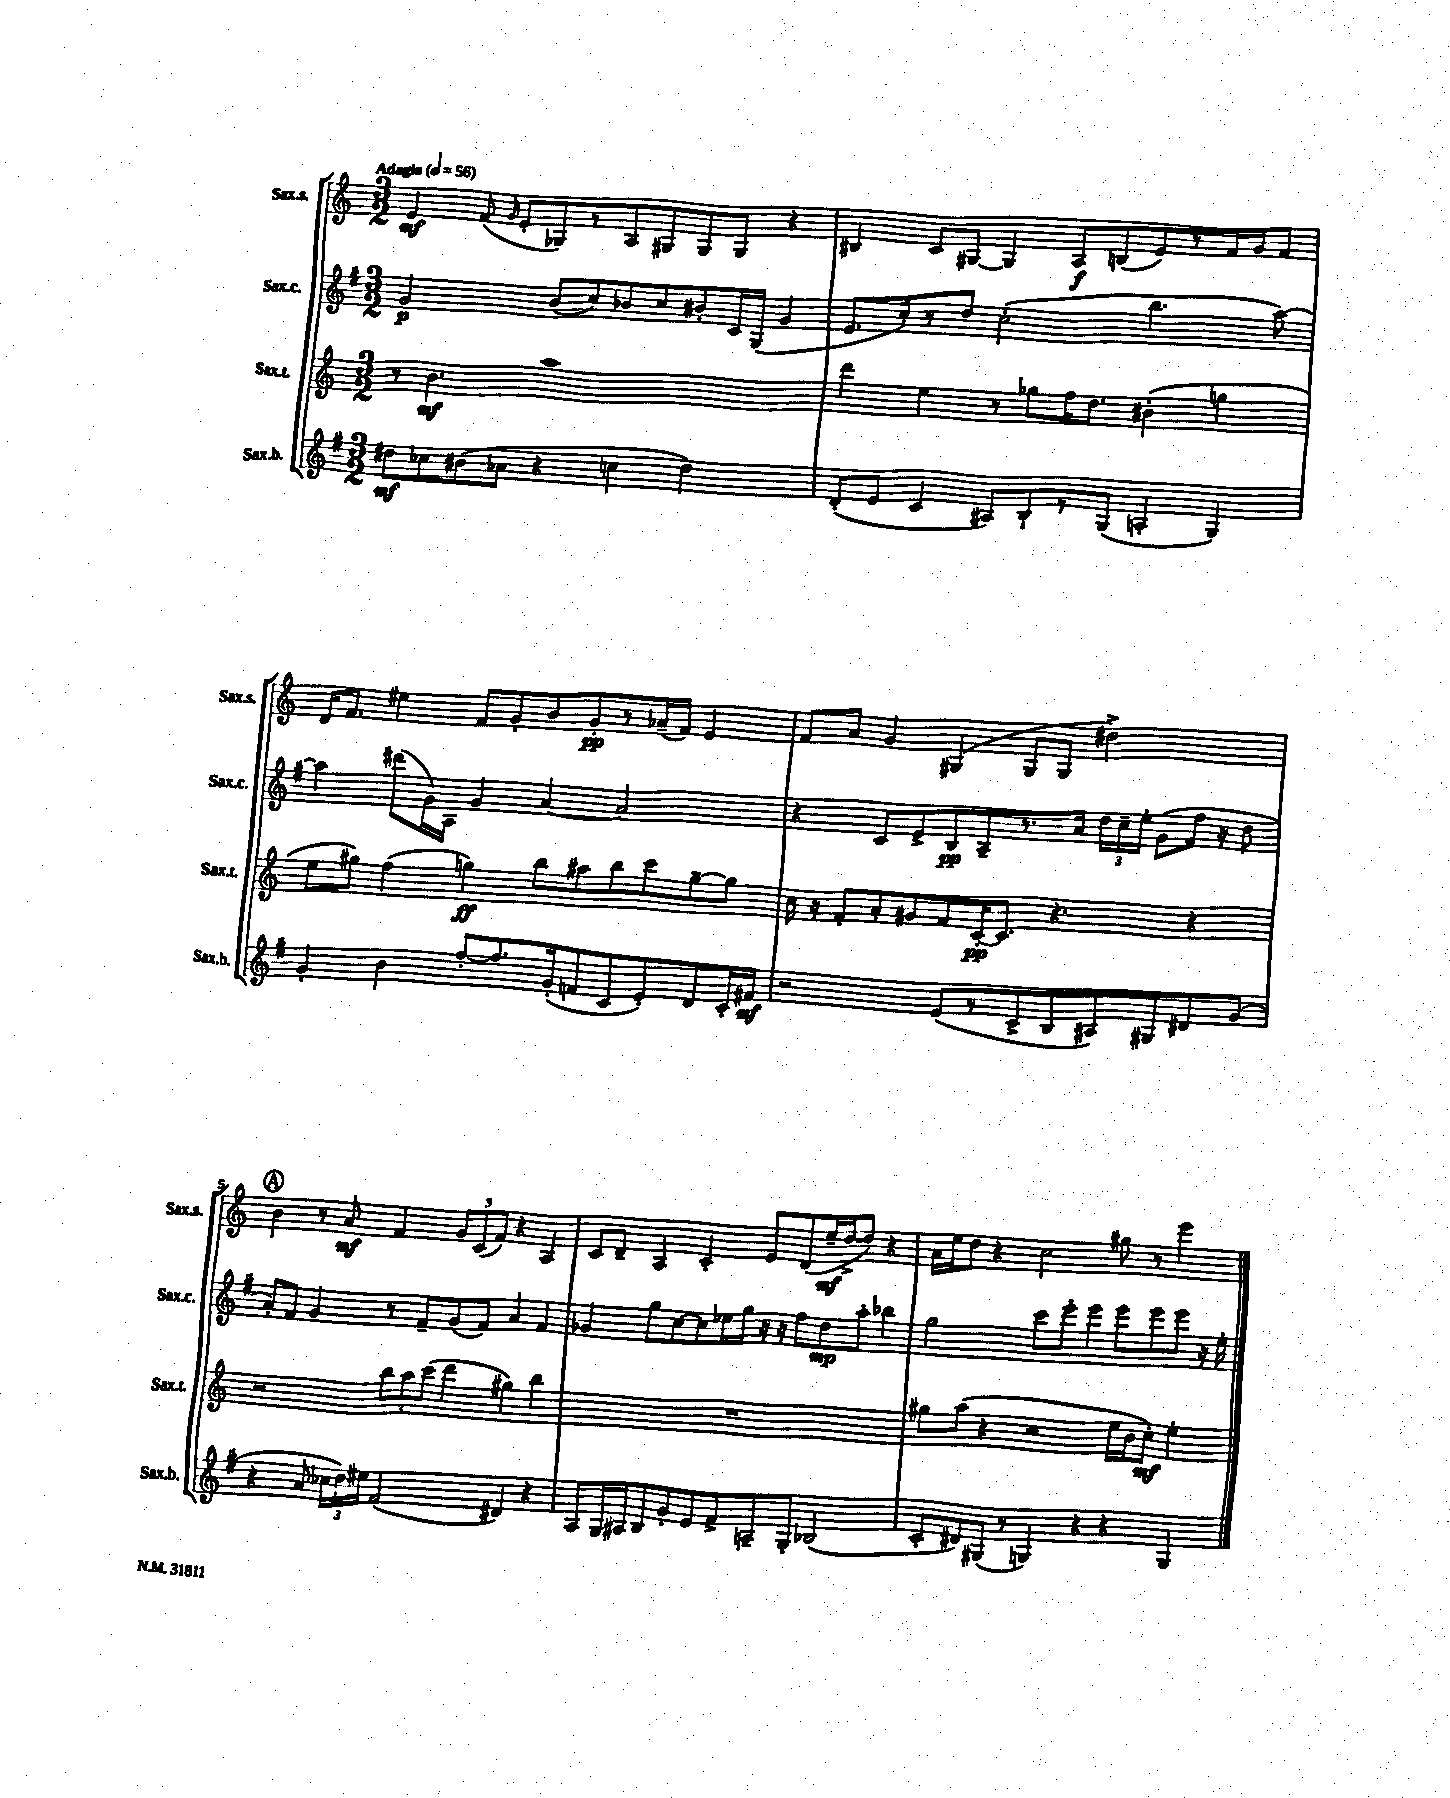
<<
\new StaffGroup <<
\new Staff = "s0" \with { instrumentName = "Sax.s." shortInstrumentName = "Sax.s." } {
    \clef treble \key c \major \numericTimeSignature \time 3/2 \tempo "Adagio" 4 = 56
    \autoBeamOff e'4\mf f'8( \grace { g'16 } e'8[-. ges8) r8 a8 gis8 gis8 gis8] r4 |
    bis4 c'8[ gis8]~ gis4 a8[\f b8( e'8) r8 f'16 g'16 f'8] |
    d'16[ f'8.] eis''4 f'8[ g'8-. b'8 g'8-.\pp r8 aes'16--( f'16]) e'4 |
    f'8[ a'8] g'4 gis4( gis8[ gis8] dis''2->) |
    \mark \markup { \circle "A" } b'4 r8 a'8\mf f'4 \tuplet 3/2 { g'8[ c'8( f'8]) } r4 a4 |
    c'8[ d'8]-- a4 c'4-. e'8[ d'8( e''16--\mf d''16~-> d''8]) r4 |
    a'16[ e''16 d''8] r4 c''2 gis''8 r8 e'''4 \bar "|." |
}
\new Staff = "s1" \with { instrumentName = "Sax.c." shortInstrumentName = "Sax.c." } {
    \clef treble \key g \major \numericTimeSignature \time 3/2
    \autoBeamOff g'2\p b'8[( c''8) bes'8 c''8 bis'8-. c'16 g16]( g'4 |
    e'8.[ c''16-.) r8 d''8] c''2-.( b''4. a''8~) |
    a''4 dis'''8[( g'16) a16] g'4 a'4~ a'2 |
    r4 c'8[ e'8-> b8\pp a8-- r8. a'16] \tuplet 3/2 { d''16[ c''16-- e''16]-. } g'8[( fis''16] r16 d''8 |
    \mark \markup { \circle "A" } a'8[-.) fis'8] g'4 r8 fis'8[-- g'8( fis'8]) a'4 fis'4 |
    ges'4 g''8[ c''8~ c''8 ees''16 g''16] r16 r16 fis''8[ d''8\mp a''8]-. bes''4 |
    g''2 c'''8[ e'''8]-. e'''4 e'''8[ e'''8 e'''8] r16 e''16-. \bar "|." |
}
\new Staff = "s2" \with { instrumentName = "Sax.t." shortInstrumentName = "Sax.t." } {
    \clef treble \key c \major \numericTimeSignature \time 3/2
    \autoBeamOff r8 b'4.\mf a''1 |
    d'''4 e''4 r8 ges''8[ f''16 d''8.] bis'4-.( g''4 |
    e''8[ gis''8]) f''4( g''4\ff) b''8[ ais''8 b''8 c'''8 g''8~-- g''8] |
    c''16 r16 f'8[-. a'8-. gis'8 f'8 c'16~-.\pp c'8.] r4. r4 |
    \mark \markup { \circle "A" } r2 \tuplet 3/2 { b''8[ a''8 c'''8]( } d'''4 gis''4) b''4 |
    R1. |
    gis''8[ a''8]( r4 r2 e''16[ b'16 c''8]-.\mf) e''4-. \bar "|." |
}
\new Staff = "s3" \with { instrumentName = "Sax.b." shortInstrumentName = "Sax.b." } {
    \clef treble \key g \major \numericTimeSignature \time 3/2
    \autoBeamOff dis''8[\mf ces''8 bis'8( aes'8] r4 c''4 dis''2) |
    d'8[-.( e'8] c'4 ais8[) b8-! r8 g8]( a4-. g4) |
    g'4-. b'4 fis''8[~-. fis''8. g'16-.( f'8 c'8 e'8-.) d'8 c'16-. fis'16]\mf |
    r2 e'8[( r8 c'8-> b8 ais8) gis8 dis'8 g'8]( |
    \mark \markup { \circle "A" } r4 a'8 \tuplet 3/2 { ces''16[ d''16) eis''16] } fis'2( dis'4) r4 |
    a8[ g16 ais16 b8 g'8-. e'8 fis'8-> a8-- g8]-. bes2( |
    c'8[-. dis'8) gis8]( r8 g4) r4 r4 g4 \bar "|." |
}
>>
>>
\layout { \context { \Score \override BarNumber.break-visibility = ##(#f #t #t) barNumberVisibility = #(every-nth-bar-number-visible 5) } }
